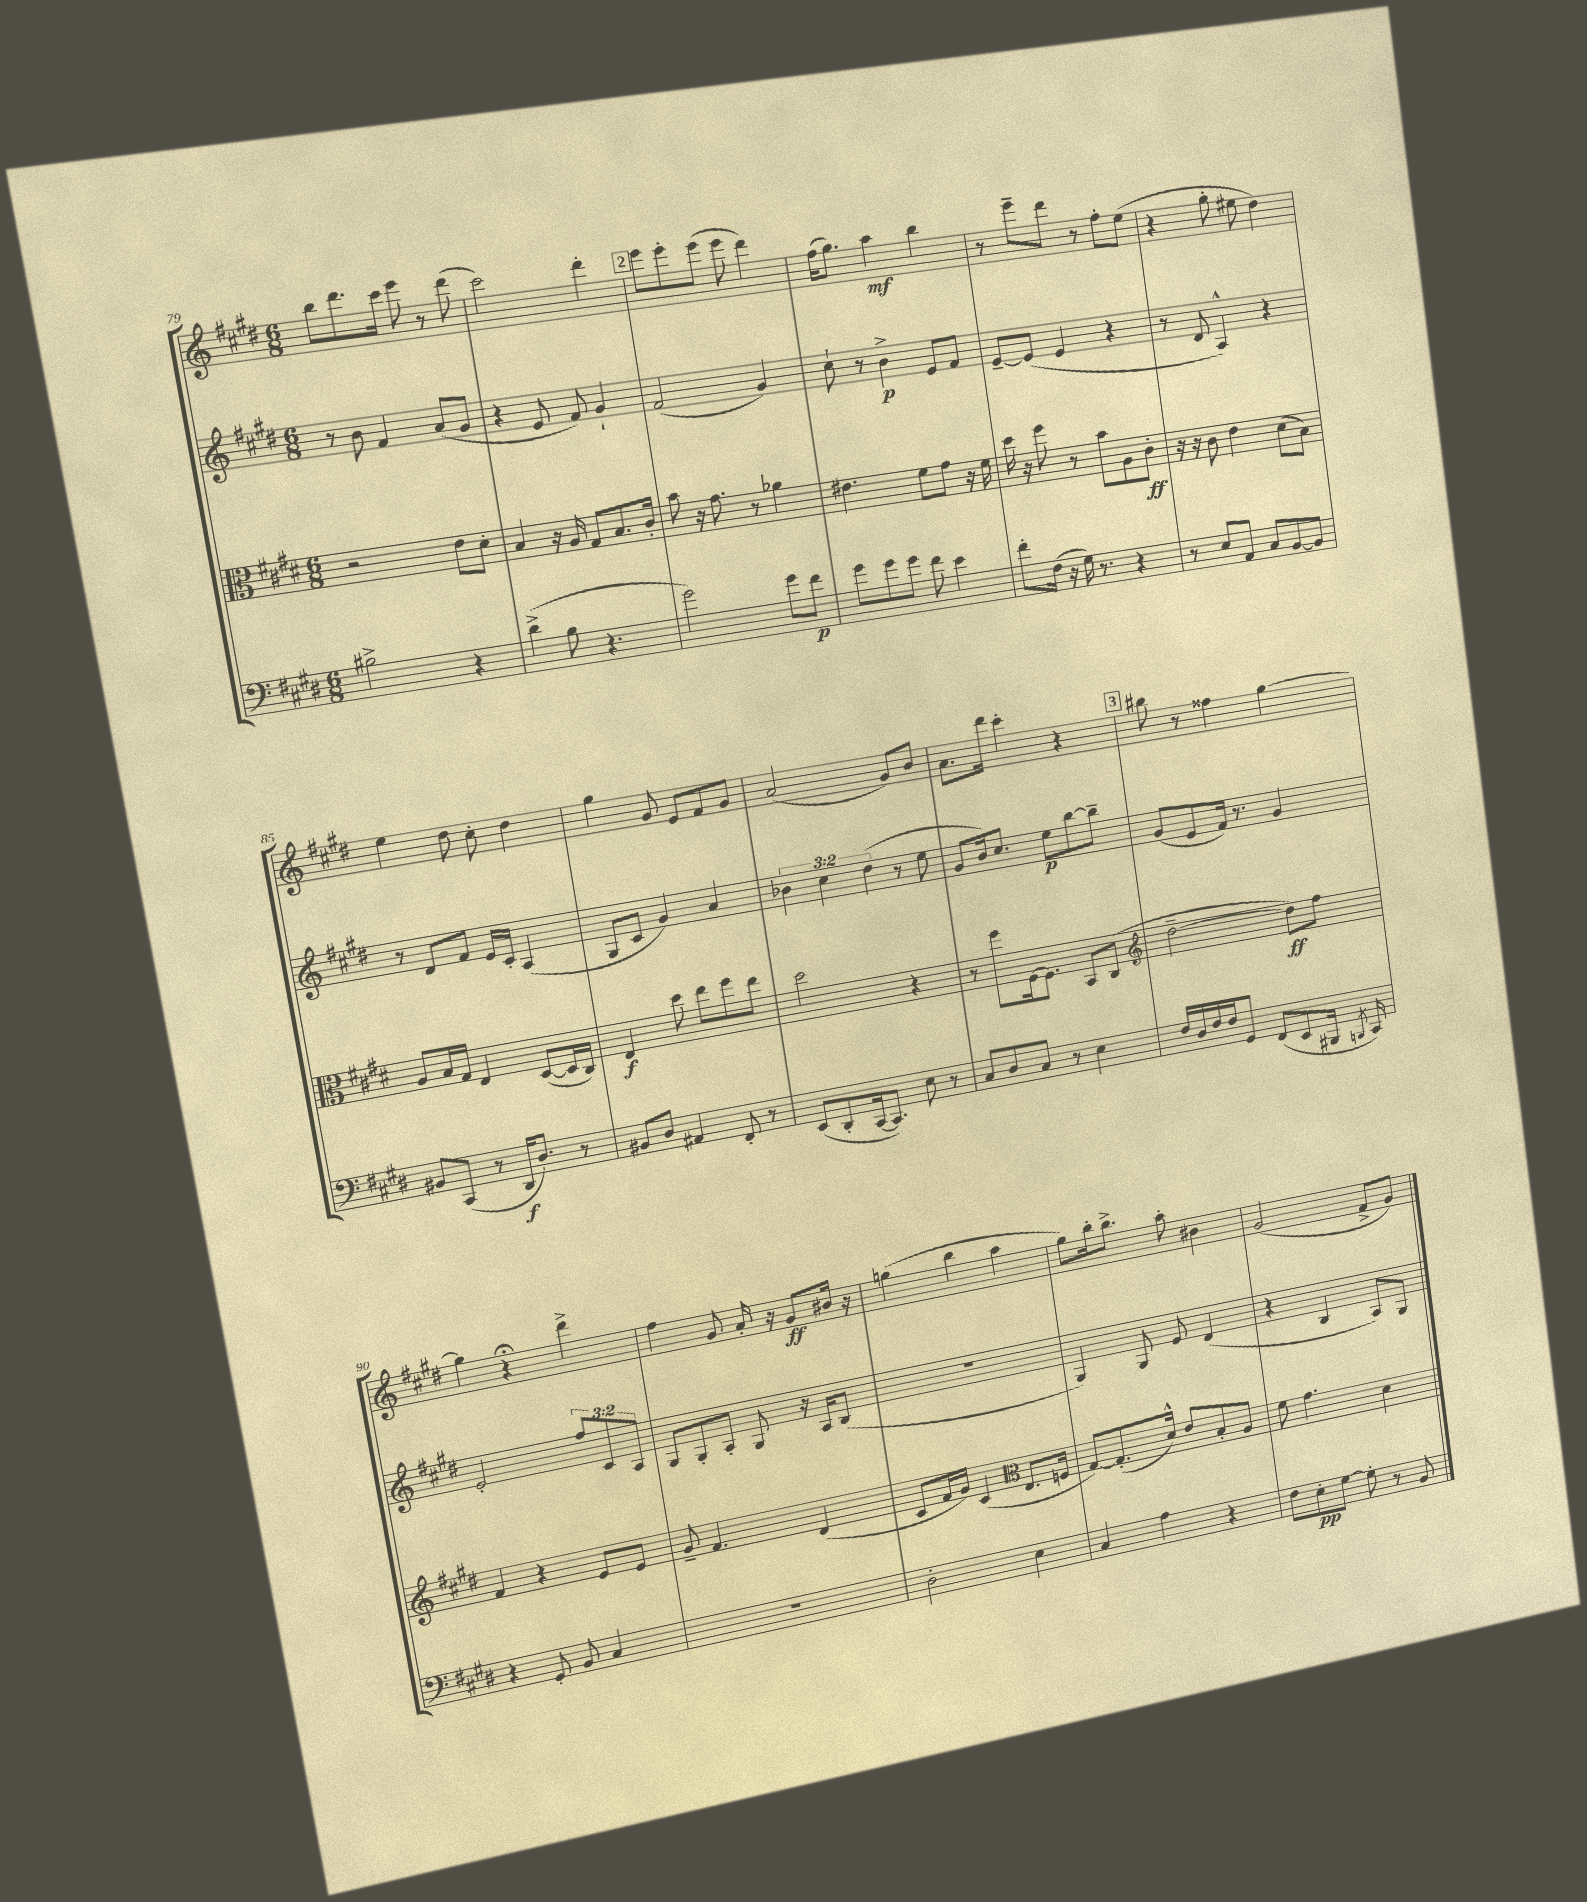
<<
\new StaffGroup <<
\new Staff = "s0" {
    \clef treble \key e \major \numericTimeSignature \time 6/8
    \autoBeamOff b''8[ dis'''8. cis'''16] e'''8 r8 dis'''8( |
    cis'''2) dis'''4-. |
    \mark \markup { \box "2" } e'''8[ e'''8-. e'''8]( e'''8 dis'''4) |
    fis''16[( gis''8.]) a''4\mf b''4 |
    r8 e'''8[-- dis'''8] r8 fis''8[-. e''8]( |
    r4 gis''8-. eis''8 dis''4) |
    e''4 dis''8 cis''8-. dis''4 |
    gis''4 gis'8 e'8[ fis'8 gis'8] |
    a'2( gis'8[) b'8] |
    a'8.[ dis'''16] cis'''4-. r4 |
    \mark \markup { \box "3" } bis''8 r8 fisis''4 gis''4~ |
    gis''4 r4\fermata dis'''4-> |
    fis''4 gis'8 a'16-. r16 gis'8[\ff bis'16] r16 |
    g''4( b''4 a''4 |
    gis''8[) b''16-. b''8.]-> a''8-. bis'4 |
    gis'2( fis'8[-> gis'8]) \bar "|." |
}
\new Staff = "s1" {
    \clef treble \key e \major \numericTimeSignature \time 6/8 \override Staff.TupletNumber.text = #tuplet-number::calc-fraction-text
    \autoBeamOff r8 b'8 fis'4 a'8[( gis'8] |
    r4 e'8 fis'8) gis'4-! |
    \mark \markup { \box "2" } fis'2( gis'4) |
    cis''8-! r8 b'4->\p e'8[ fis'8] |
    e'8[~-- e'8]( e'4 r4 |
    r8 dis'8 a4-^) r4 |
    r8 dis'8[ fis'8] e'16[ cis'16]-. a4( |
    gis8[ cis'8] gis'4) a'4 |
    \tuplet 3/2 { bes'4 cis''4 dis''4( } r8 e''8 |
    gis'8[ b'16) cis''8.] e''8[\p b''8~ b''8]-- |
    \mark \markup { \box "3" } gis'8[( e'8 fis'16]) r8. gis'4 |
    e'2-. \tuplet 3/2 { fis''8[ cis'8 a8] } |
    gis8[ gis8-. a8]-. gis8 r16 a16[ b8]( |
    R2. |
    gis4) gis8 e'8 dis'4( |
    r4 b4 a8[) gis8] \bar "|." |
}
\new Staff = "s2" {
    \clef alto \key e \major \numericTimeSignature \time 6/8
    \autoBeamOff r2 e'8[ dis'8]-. |
    b4 r16 a16 gis8[ b8. cis'16]-. |
    \mark \markup { \box "2" } b'8 r16 gis'8. r8 aes'4 |
    eis'4. fis'8[ gis'8] r16 fis'16 |
    dis''16 r16 fis''8 r8 b'8[ a8 cis'8]-.\ff |
    r16 r16 cis'8 e'4 dis'8[( b8]) |
    a8[ b16 gis16] e4 dis8[~( dis16 cis16]) |
    e4\f dis''8 e''8[ fis''8 e''8] |
    dis''2 r4 |
    r8 fis''8[ fis16~ fis8.] b,8[ cis8]( |
    \mark \markup { \box "3" } \clef treble dis''2~-- dis''8[\ff) fis''8] |
    fis'4 r4 e'8[ e'8] |
    gis'8-- fis'4. dis'4( |
    cis'8[ fis'16 gis'16]) cis'4( \clef alto e8.[ f16] |
    gis8[~) gis8.-.( dis'16]-^) e'8[ b8-. a8] |
    fis'8 gis'4. dis'4 \bar "|." |
}
\new Staff = "s3" {
    \clef bass \key e \major \numericTimeSignature \time 6/8
    \autoBeamOff bis2-> r4 |
    dis'4->( b8 r4. |
    \mark \markup { \box "2" } gis'2) gis'8[ fis'8]\p |
    gis'8[ gis'8 gis'8] fis'8 e'4 |
    fis'8[-. fis16]( r16 gis16) r8. r4 |
    r8 e8[ a,8] cis8[ b,8~ b,8] |
    bis,8[ cis,8]( r8 dis,16[\f dis8.]) r8 |
    bis,8[ dis8] ais,4 fis,8-. r8 |
    e,8[( dis,8-. cis,16~ cis,8.]) e8 r8 |
    cis8[ dis8 cis8] r8 e4 |
    \mark \markup { \box "3" } fis16[ dis16 fis16 fis16 gis,8] fis,8[( e,8 bis,,16] \acciaccatura { b,,8 } cis,16) |
    r4 gis,8-. b,8 cis4 |
    R2. |
    dis2-. e4 |
    cis4 a4 r4 |
    fis8[ e8-.\pp gis8]~ gis8-. r8 b,8 \bar "|." |
}
>>
>>
\layout { \context { \Score currentBarNumber = #79 } }
